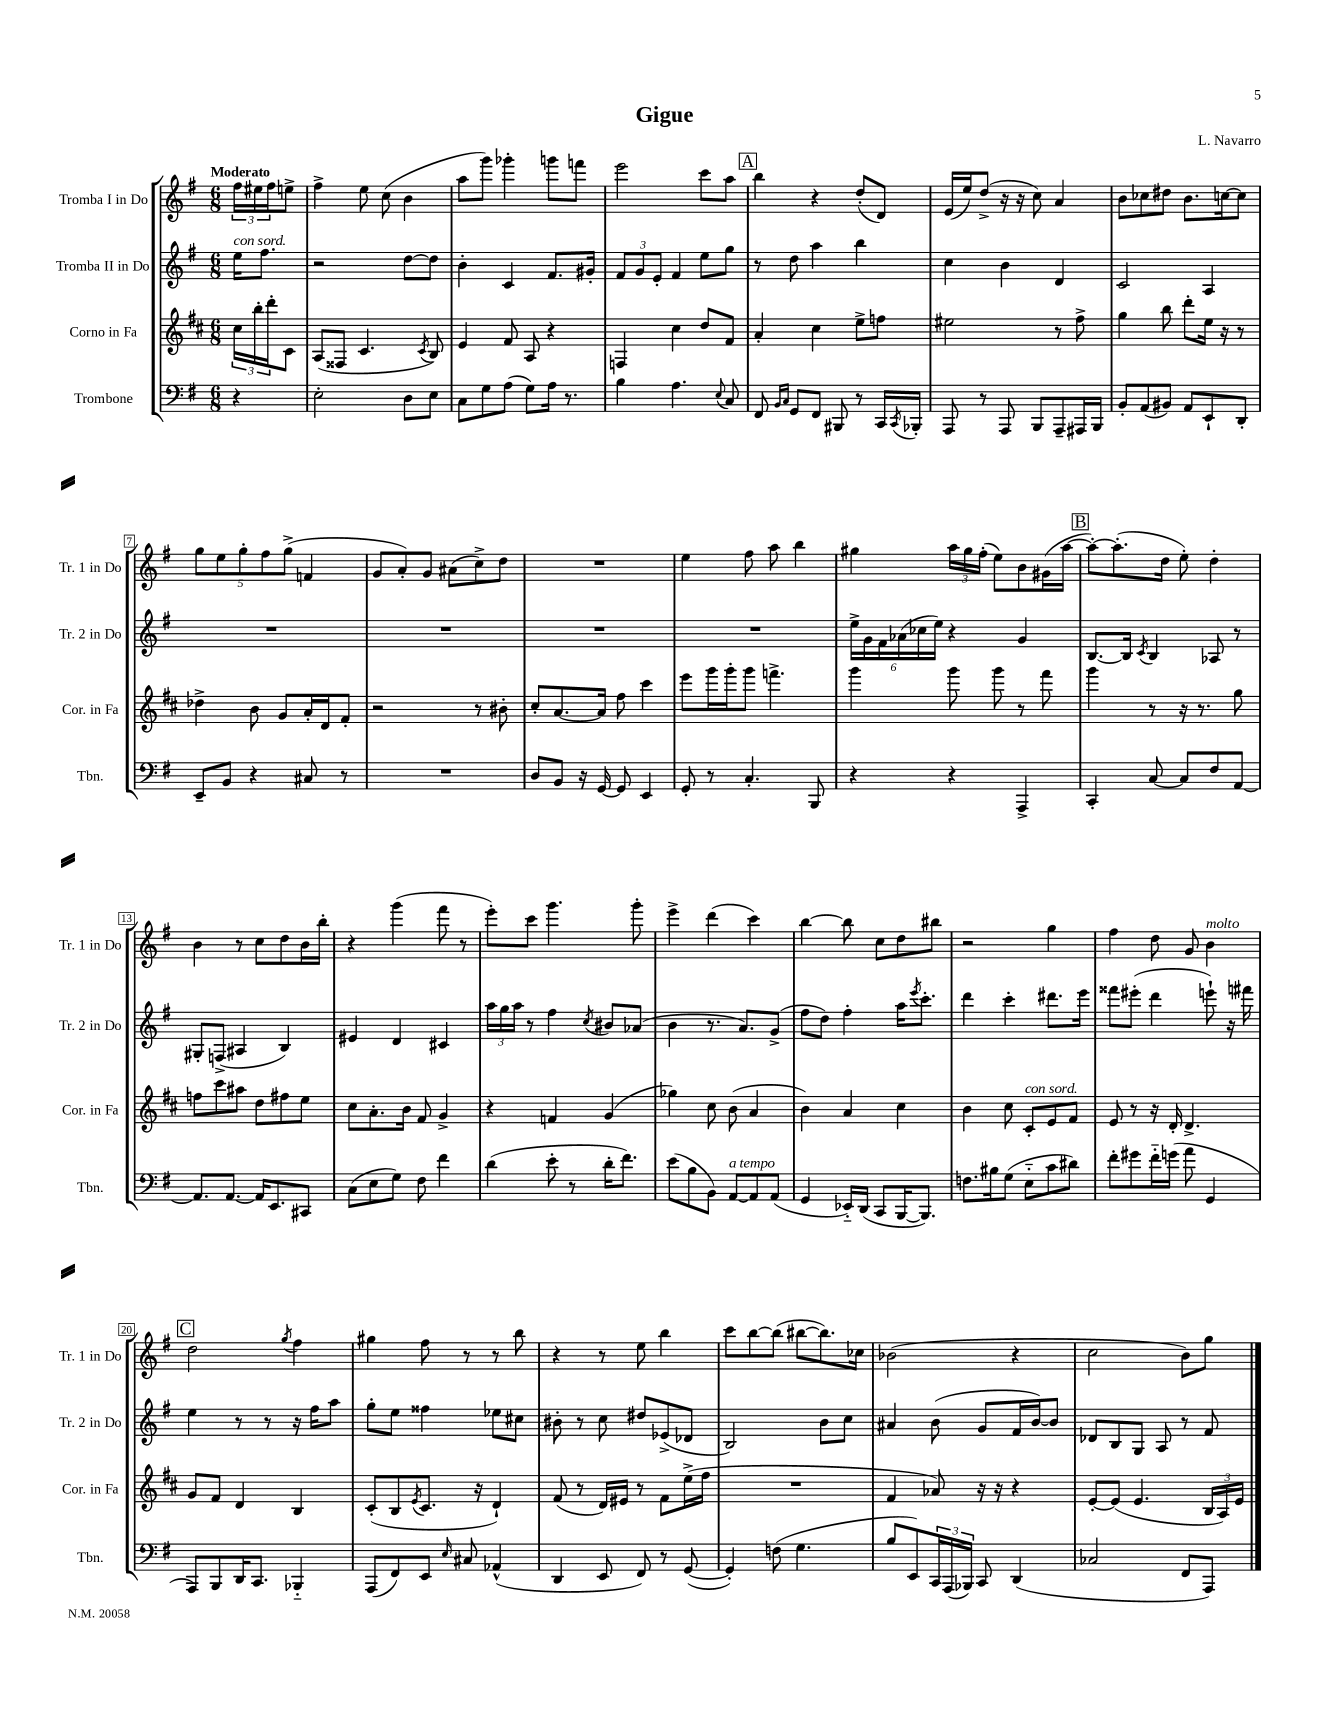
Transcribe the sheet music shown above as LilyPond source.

\header { title = "Gigue" composer = "L. Navarro" }
<<
\new StaffGroup <<
\new Staff = "s0" \with { instrumentName = "Tromba I in Do" shortInstrumentName = "Tr. 1 in Do" } {
    \clef treble \key g \major \numericTimeSignature \time 6/8 \partial 4 \tempo "Moderato"
    \tuplet 3/2 { fis''16 eis''16 fis''16 } e''8-> |
    fis''4-> e''8 c''8( b'4 |
    a''8 g'''8) ges'''4-. g'''8 f'''8 |
    e'''2 c'''8 a''8 |
    \mark \markup { \box "A" } b''4 r4 d''8-.( d'8) |
    e'16( e''16) d''8->( r16 r16 c''8) a'4 |
    b'8 ces''8 dis''8 b'8. c''16~ c''8 |
    \tuplet 5/4 { g''8 e''8 g''8-. fis''8 g''8->( } f'4 |
    g'8 a'8-.) g'8 ais'8( c''8->) d''8 |
    R2. |
    e''4 fis''8 a''8 b''4 |
    gis''4 \tuplet 3/2 { a''16 gis''16 fis''16-.( } e''8) b'8 gis'16( a''16~ |
    \mark \markup { \box "B" } a''8~-.) a''8.-.( d''16 e''8-.) d''4-. |
    b'4 r8 c''8 d''8 b'16 b''16-. |
    r4 g'''4( fis'''8 r8 |
    e'''8-.) c'''8 g'''4. g'''8-. |
    e'''4-> d'''4( c'''4) |
    b''4~ b''8 c''8 d''8 bis''8 |
    r2 g''4 |
    fis''4 d''8 g'8 b'4^\markup { \italic "molto" } |
    \mark \markup { \box "C" } d''2 \acciaccatura { g''8 } fis''4 |
    gis''4 fis''8 r8 r8 b''8 |
    r4 r8 e''8 b''4 |
    c'''8 b''8~ b''8( bis''8~ bis''8.) ces''16 |
    bes'2( r4 |
    c''2 b'8) g''8 \bar "|." |
}
\new Staff = "s1" \with { instrumentName = "Tromba II in Do" shortInstrumentName = "Tr. 2 in Do" } {
    \clef treble \key g \major \numericTimeSignature \time 6/8 \partial 4
    e''16^\markup { \italic "con sord." } fis''8. |
    r2 d''8~ d''8 |
    b'4-. c'4 fis'8. gis'16-. |
    \tuplet 3/2 { fis'8 g'8 e'8-. } fis'4 e''8 g''8 |
    \mark \markup { \box "A" } r8 d''8 a''4 b''4 |
    c''4 b'4 d'4 |
    c'2 a4 |
    R2. |
    R2. |
    R2. |
    R2. |
    \tuplet 6/4 { e''16-> g'16 fis'16 aes'16( ces''16 e''16) } r4 g'4 |
    \mark \markup { \box "B" } b8.~ b16 \acciaccatura { c'8 } b4 aes8 r8 |
    gis8-. f8->( ais4 b4) |
    eis'4 d'4 cis'4 |
    \tuplet 3/2 { a''16 g''16 a''16 } r8 fis''4 \acciaccatura { c''8 } bis'8 aes'8( |
    b'4 r8. a'8.) g'8->( |
    fis''8 d''8) fis''4-. a''16 \acciaccatura { e'''8 } c'''8.-. |
    d'''4 c'''4-. dis'''8. e'''16 |
    fisis'''8 eis'''8-.( d'''4 e'''8-!) r16 fis'''16 |
    \mark \markup { \box "C" } e''4 r8 r8 r16 fis''16 a''8 |
    g''8-. e''8 fisis''4 ees''8 cis''8 |
    bis'8-. r8 c''8 dis''8 ees'8->( des'8 |
    b2) b'8 c''8 |
    ais'4 b'8( g'8 fis'16 b'16~) b'8 |
    des'8 b8 g8 a8 r8 fis'8 \bar "|." |
}
\new Staff = "s2" \with { instrumentName = "Corno in Fa" shortInstrumentName = "Cor. in Fa" } {
    \clef treble \key d \major \numericTimeSignature \time 6/8 \partial 4
    \tuplet 3/2 { cis''16 b''16-. d'''16-. } cis'8 |
    a8( fisis8 cis'4. \acciaccatura { cis'8 } b8) |
    e'4 fis'8 a8 r4 |
    f4 cis''4 d''8 fis'8 |
    \mark \markup { \box "A" } a'4-. cis''4 e''8-> f''8 |
    eis''2 r8 fis''8-> |
    g''4 b''8 d'''8-. e''16 r16 r8 |
    des''4-> b'8 g'8 a'16-. d'16 fis'8-. |
    r2 r8 bis'8-. |
    cis''8-. a'8.~ a'16 fis''8 cis'''4 |
    e'''8 g'''16 g'''16-. g'''8 f'''4.-> |
    g'''4 g'''8 g'''8 r8 fis'''8 |
    \mark \markup { \box "B" } g'''4 r8 r16 r8. g''8 |
    f''8 cis'''8 ais''8 d''8 fis''8 e''8 |
    cis''8 a'8.-. b'16 fis'8 g'4-> |
    r4 f'4 g'4( |
    ges''4) cis''8 b'8( a'4 |
    b'4) a'4 cis''4 |
    b'4 cis''8 cis'8-.^\markup { \italic "con sord." } e'8 fis'8 |
    e'8 r8 r16 d'16-. d'4.-> |
    \mark \markup { \box "C" } g'8 fis'8 d'4 b4 |
    cis'8-.( b8 \acciaccatura { e'8 } cis'8. r16 d'4-!) |
    fis'8( r8 d'16) eis'16 r8 fis'8 e''16->( fis''16 |
    R2. |
    fis'4 aes'8) r16 r16 r4 |
    e'8~-. e'8( e'4. \tuplet 3/2 { b16 a16) e'16 } \bar "|." |
}
\new Staff = "s3" \with { instrumentName = "Trombone" shortInstrumentName = "Tbn." } {
    \clef bass \key g \major \numericTimeSignature \time 6/8 \partial 4
    r4 |
    e2-. d8 e8 |
    c8 g8 a8( g8) a16 r8. |
    b4 a4. \appoggiatura { e8 } c8 |
    \mark \markup { \box "A" } fis,8 \grace { b,16 c16 } g,8 fis,8 bis,,8 r8 c,16 \acciaccatura { c,8 } bes,,16-. |
    a,,8 r8 a,,8 b,,8 a,,8-- ais,,16 b,,16 |
    b,8-. a,8( bis,8) a,8 e,8-! d,8-. |
    e,8-- b,8 r4 cis8 r8 |
    R2. |
    d8 b,8 r16 g,16~ g,8 e,4 |
    g,8-. r8 c4.-. b,,8 |
    r4 r4 a,,4-> |
    \mark \markup { \box "B" } c,4-. c8~ c8 fis8 a,8~ |
    a,8. a,8.~ a,16 e,8. cis,8 |
    c8( e8 g8) fis8 fis'4 |
    d'4( e'8-. r8 d'16-. fis'8.) |
    e'8( b8 b,8) a,8~^\markup { \italic "a tempo" } a,8 a,8( |
    g,4 ees,16-_) d,16( c,8 b,,16~ b,,8.) |
    f8. bis16 g8( e8-_ c'8 dis'8) |
    fis'8-. gis'8 fis'16-_ g'16( a'8 g,4 |
    \mark \markup { \box "C" } a,,8) b,,8 d,16 c,8. bes,,4-_ |
    a,,8( fis,8) e,8 \grace { e16 } cis8 aes,4-^( |
    d,4 e,8 fis,8) r8 g,8~( |
    g,4-.) f8( g4. |
    b8 e,8) \tuplet 3/2 { c,16 a,,16( bes,,16) } c,8 d,4( |
    ces2 fis,8 a,,8) \bar "|." |
}
>>
>>
\layout { \context { \Score \override BarNumber.stencil = #(make-stencil-boxer 0.1 0.3 ly:text-interface::print) } }
